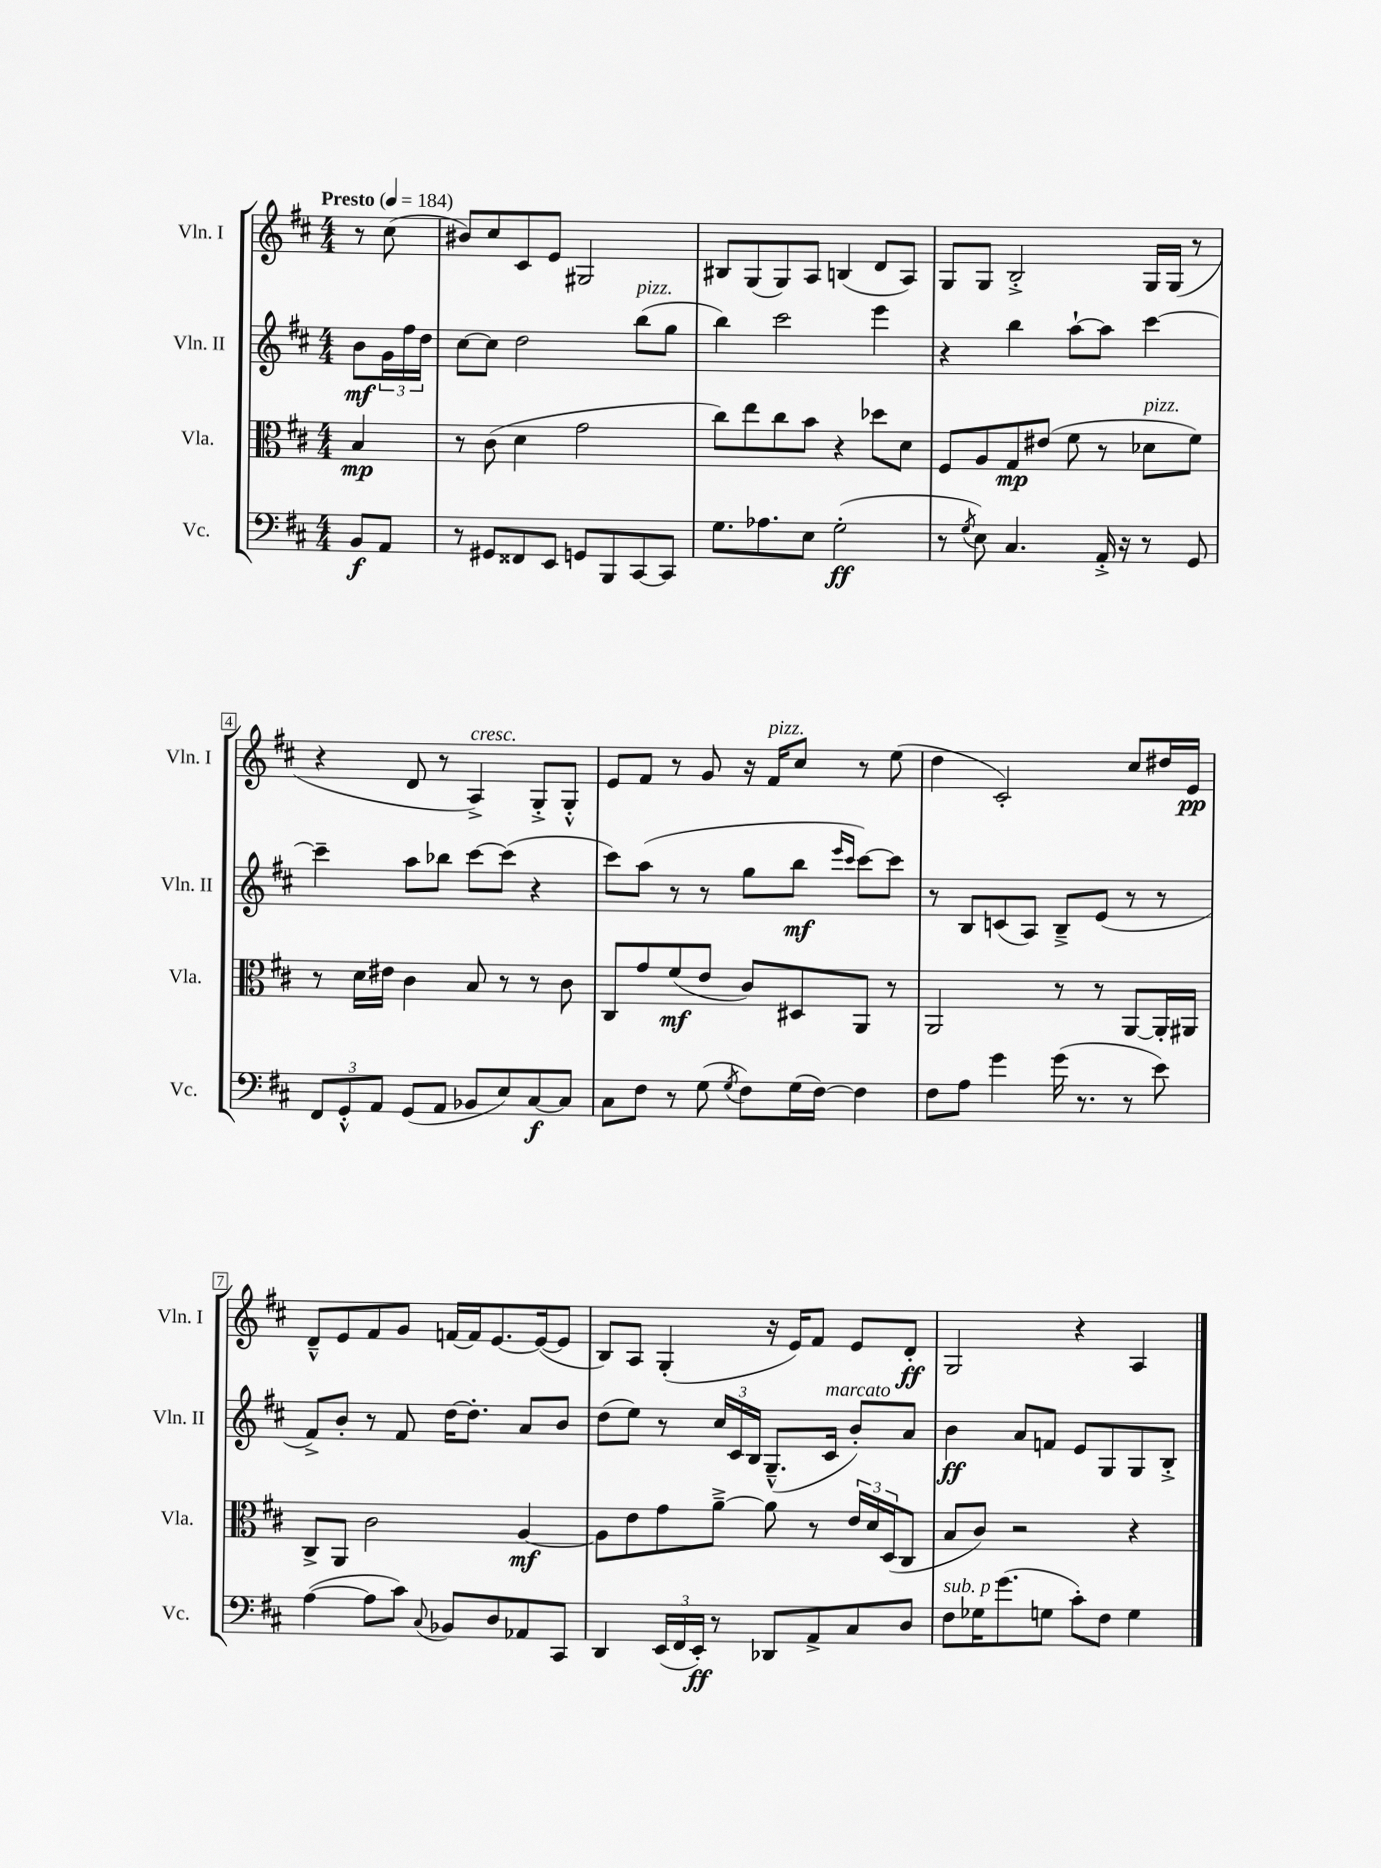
<<
\new StaffGroup <<
\new Staff = "s0" \with { instrumentName = "Vln. I" shortInstrumentName = "Vln. I" } {
    \clef treble \key d \major \numericTimeSignature \time 4/4 \partial 4 \tempo "Presto" 4 = 184
    r8 cis''8( |
    bis'8) cis''8 cis'8 e'8 gis2 |
    bis8 g8( g8) a8 b4( d'8 a8) |
    g8 g8 b2-.-> g16 g16( r8 |
    r4 d'8 r8 a4->^\markup { \italic "cresc." }) g8-.-> g8-.-^ |
    e'8 fis'8 r8 g'8 r16 fis'16^\markup { \italic "pizz." } cis''8 r8 e''8( |
    d''4 cis'2-.) cis''8 dis''16 e'16\pp |
    d'8---^ e'8 fis'8 g'8 f'16~ f'16 e'8.~ e'16~( e'8 |
    b8) a8 g4-.( r16 e'16) fis'8 e'8 d'8-.\ff |
    g2 r4 a4 \bar "|." |
}
\new Staff = "s1" \with { instrumentName = "Vln. II" shortInstrumentName = "Vln. II" } {
    \clef treble \key d \major \numericTimeSignature \time 4/4 \partial 4
    b'8\mf \tuplet 3/2 { g'16 fis''16 d''16 } |
    cis''8~ cis''8 d''2 b''8^\markup { \italic "pizz." }( g''8 |
    b''4) cis'''2 e'''4 |
    r4 b''4 a''8~-! a''8 cis'''4~ |
    cis'''4-- a''8 bes''8 cis'''8~ cis'''8( r4 |
    cis'''8) a''8( r8 r8 g''8 b''8\mf \grace { e'''16 cis'''16 } cis'''8~) cis'''8 |
    r8 b8 c'8( a8) b8---> e'8( r8 r8 |
    fis'8->) b'8-. r8 fis'8 d''16~ d''8.-. a'8 b'8 |
    d''8( e''8) r8 \tuplet 3/2 { cis''16 cis'16 b16 } g8.---^( cis'16^\markup { \italic "marcato" } b'8-.) a'8 |
    b'4\ff a'8 f'8 e'8 g8 g8 b8-.-> \bar "|." |
}
\new Staff = "s2" \with { instrumentName = "Vla." shortInstrumentName = "Vla." } {
    \clef alto \key d \major \numericTimeSignature \time 4/4 \partial 4
    b4\mp |
    r8 cis'8( d'4 g'2 |
    cis''8) e''8 cis''8 b'8 r4 des''8 d'8 |
    fis8 a8 g8\mp eis'8( fis'8 r8 des'8^\markup { \italic "pizz." } fis'8) |
    r8 d'16 eis'16 cis'4 b8 r8 r8 cis'8 |
    cis8 g'8 fis'8\mf( e'8 cis'8) dis8 a,8 r8 |
    a,2 r8 r8 a,8~ a,16-. ais,16 |
    cis8-> a,8 cis'2 a4~\mf |
    a8 e'8 g'8 a'8~---> a'8 r8 \tuplet 3/2 { e'16 d'16 d16( } cis8 |
    b8 cis'8) r2 r4 \bar "|." |
}
\new Staff = "s3" \with { instrumentName = "Vc." shortInstrumentName = "Vc." } {
    \clef bass \key d \major \numericTimeSignature \time 4/4 \partial 4
    b,8\f a,8 |
    r8 gis,8 fisis,8 e,8 g,8 b,,8 cis,8~ cis,8 |
    g8. aes8. e8 g2-.\ff( |
    r8 \acciaccatura { g8 } e8) cis4. a,16-.-> r16 r8 g,8 |
    \tuplet 3/2 { fis,8 g,8-.-^ a,8 } g,8( a,8 bes,8 e8) cis8~\f cis8 |
    cis8 fis8 r8 g8( \acciaccatura { g8 } fis8) g16( fis16~) fis4 |
    fis8 a8 g'4 g'16( r8. r8 e'8) |
    a4~( a8 cis'8) \appoggiatura { cis8 } bes,8 d8 aes,8 cis,8 |
    d,4 \tuplet 3/2 { e,16( fis,16 e,16-.\ff) } r8 des,8 a,8-> cis8 d8 |
    fis8^\markup { \italic "sub. p" } ges16 g'8.( g8 cis'8-.) fis8 g4 \bar "|." |
}
>>
>>
\layout { \context { \Score \override BarNumber.stencil = #(make-stencil-boxer 0.1 0.3 ly:text-interface::print) } }
